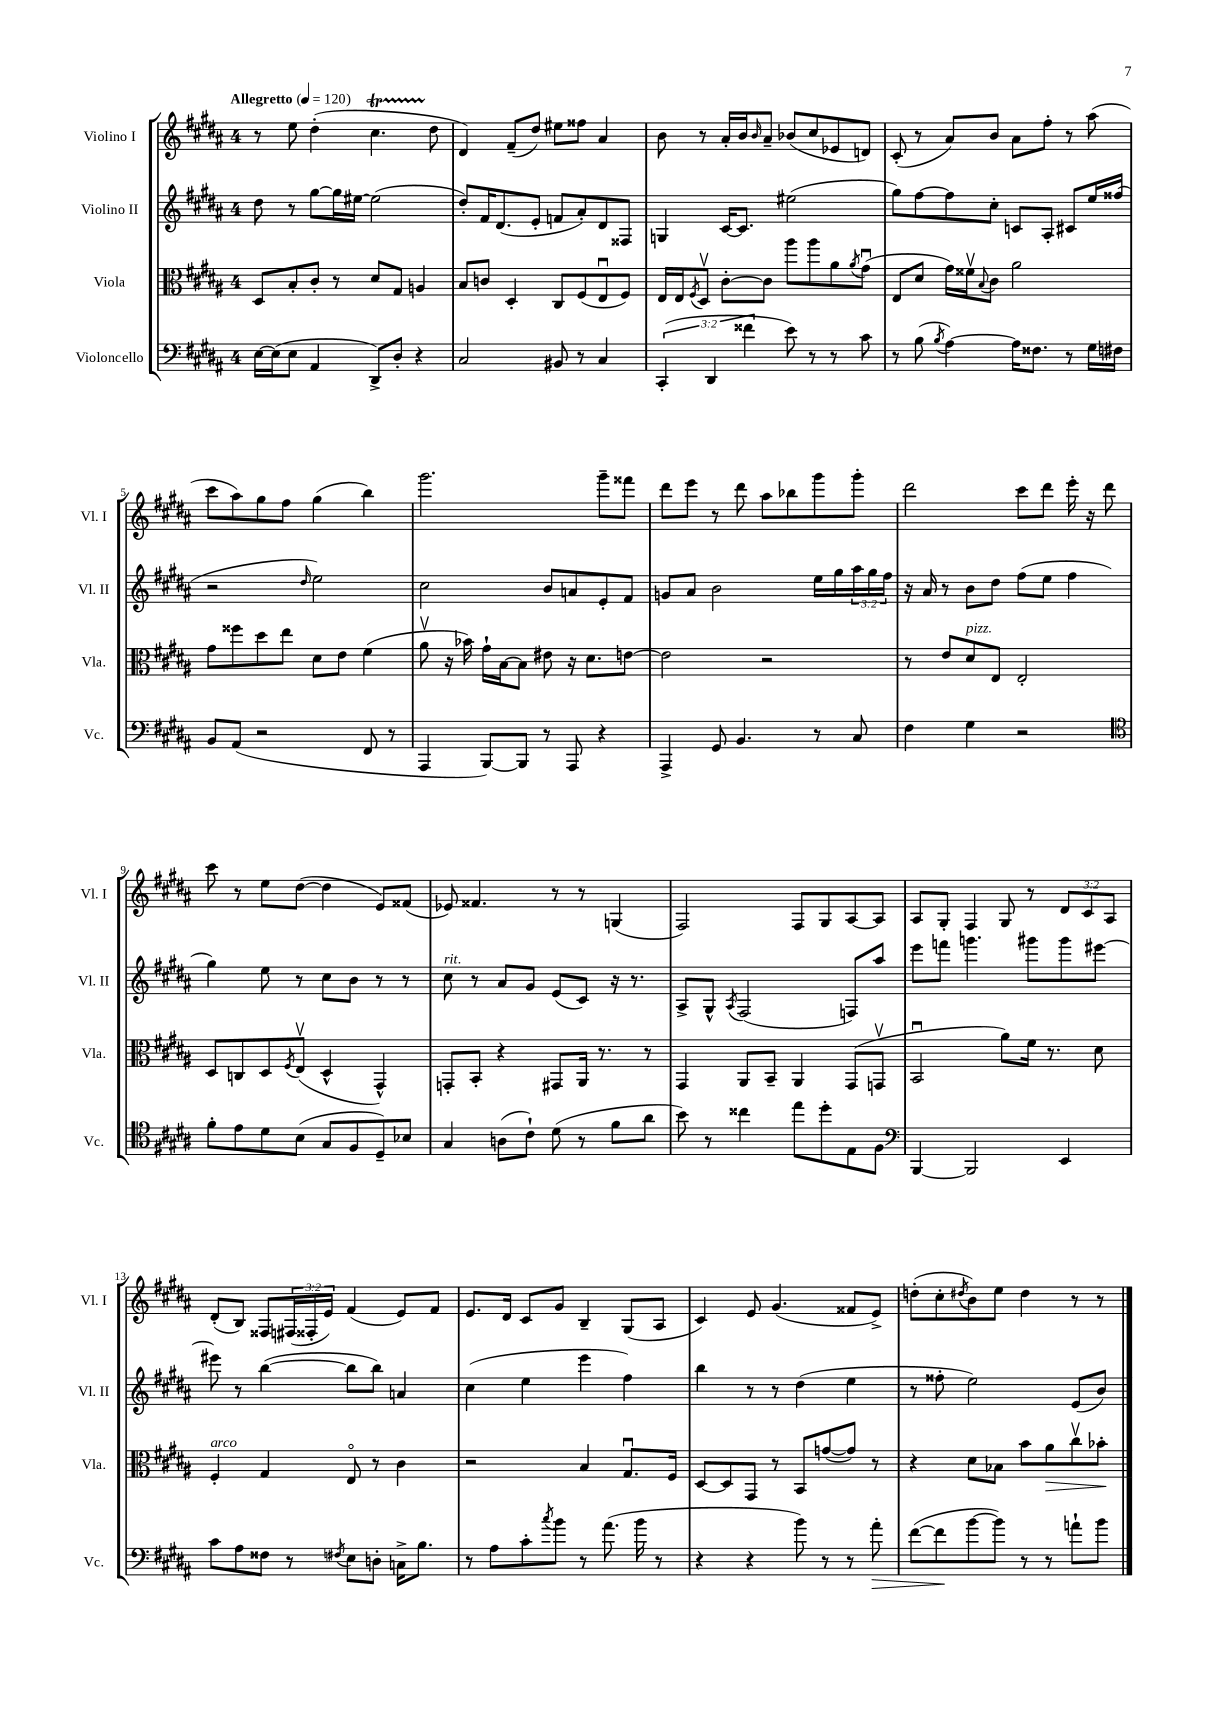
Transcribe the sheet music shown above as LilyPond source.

<<
\new StaffGroup <<
\new Staff = "s0" \with { instrumentName = "Violino I" shortInstrumentName = "Vl. I" } {
    \clef treble \key b \major \once \override Staff.TimeSignature.style = #'single-digit \time 4/4 \override Staff.TupletNumber.text = #tuplet-number::calc-fraction-text \tempo "Allegretto" 4 = 120
    r8 e''8 dis''4-.( cis''4.\startTrillSpan dis''8\stopTrillSpan |
    dis'4) fis'8--( dis''8) eis''8 fisis''8 ais'4 |
    b'8 r8 ais'16-. b'16 \grace { b'16 } ais'8-- bes'8( cis''8 ees'8 d'8) |
    cis'8-.( r8 ais'8) b'8 ais'8 fis''8-. r8 ais''8( |
    cis'''8 ais''8) gis''8 fis''8 gis''4( b''4) |
    gis'''2. gis'''8-- fisis'''8 |
    dis'''8 e'''8 r8 dis'''8 ais''8 bes''8 gis'''8 gis'''8-. |
    dis'''2 cis'''8 dis'''8 e'''16-. r16 dis'''8 |
    cis'''8 r8 e''8 dis''8~( dis''4 e'8) fisis'8( |
    ees'8) fisis'4. r8 r8 g4( |
    fis2) fis8 gis8 ais8~ ais8 |
    ais8 gis8-. fis4 gis8 r8 \tuplet 3/2 { dis'8 cis'8 ais8 } |
    dis'8-.( b8) fisis8 \tuplet 3/2 { fis16( fisis16-. e'16) } fis'4( e'8) fis'8 |
    e'8. dis'16 cis'8 gis'8 b4-- gis8( ais8 |
    cis'4) e'8 gis'4.( fisis'8 e'8->) |
    d''8-.( cis''8-. \acciaccatura { dis''8 } b'8) e''8 dis''4 r8 r8 \bar "|." |
}
\new Staff = "s1" \with { instrumentName = "Violino II" shortInstrumentName = "Vl. II" } {
    \clef treble \key b \major \once \override Staff.TimeSignature.style = #'single-digit \time 4/4 \override Staff.TupletNumber.text = #tuplet-number::calc-fraction-text
    dis''8 r8 gis''8~ gis''16 eis''16~ eis''2( |
    dis''8-.) fis'16 dis'8.( e'8-. f'8 ais'8-.) dis'8 fisis8 |
    g4 cis'16~ cis'8. eis''2( |
    gis''8) fis''8~ fis''8 cis''8-. c'8 ais8-. cis'8 e''16 fisis''16( |
    r2 \grace { dis''16 } e''2) |
    cis''2 b'8 a'8 e'8-. fis'8 |
    g'8 ais'8 b'2 e''16 gis''16 \tuplet 3/2 { ais''16 gis''16 fis''16 } |
    r16 ais'16 r8 b'8 dis''8 fis''8( e''8 fis''4 |
    gis''4) e''8 r8 cis''8 b'8 r8 r8 |
    cis''8^\markup { \italic "rit." } r8 ais'8 gis'8 e'8( cis'8) r16 r8. |
    ais8-> gis8-^ \acciaccatura { ais8 } fis2( f8) ais''8 |
    e'''8 f'''8 g'''4. gis'''8 gis'''8 eis'''8~ |
    eis'''8 r8 b''4~( b''8 b''8) a'4 |
    cis''4( e''4 e'''4 fis''4) |
    b''4 r8 r8 dis''4( e''4 |
    r8 fisis''8-. e''2) e'8( b'8) \bar "|." |
}
\new Staff = "s2" \with { instrumentName = "Viola" shortInstrumentName = "Vla." } {
    \clef alto \key b \major \once \override Staff.TimeSignature.style = #'single-digit \time 4/4
    dis8 b8-. cis'8-. r8 dis'8 gis8 a4 |
    b8 c'8 dis4-. cis8 fis8( e8\downbow fis8) |
    e16 e16 \acciaccatura { fis8 } dis8\upbow cis'8~-. cis'8 ais''8 ais''8 ais'8 \acciaccatura { ais'8 } gis'8\downbow( |
    e8 dis'8 gis'16) fisis'16\upbow \appoggiatura { b8 } cis'8 ais'2 |
    gis'8 fisis''8 dis''8 e''8 dis'8 e'8 fis'4( |
    ais'8\upbow r16 bes'16) gis'16-! b16~ b8 eis'8 r16 dis'8. e'8~ |
    e'2 r2 |
    r8 e'8 dis'8^\markup { \italic "pizz." } e8 e2-. |
    dis8 c8 dis8 \acciaccatura { fis8 } e8\upbow( dis4-^ gis,4-^) |
    g,8-. b,8-. r4 gis,8 ais,16 r8. r8 |
    gis,4 ais,8 b,8-- ais,4 gis,8( g,8\upbow |
    b,2\downbow ais'8) fis'16 r8. dis'8 |
    fis4-.^\markup { \italic "arco" } gis4 e8\flageolet r8 cis'4 |
    r2 b4 gis8.\downbow fis16 |
    dis8~ dis8 gis,8 r8 b,8 g'8~( g'8) r8 |
    r4 dis'8 bes8 b'8 ais'8\> cis''8\upbow bes'8-.\! \bar "|." |
}
\new Staff = "s3" \with { instrumentName = "Violoncello" shortInstrumentName = "Vc." } {
    \clef bass \key b \major \once \override Staff.TimeSignature.style = #'single-digit \time 4/4 \override Staff.TupletNumber.text = #tuplet-number::calc-fraction-text
    e16~ e16( e8 ais,4 dis,8->) dis8-. r4 |
    cis2 bis,8 r8 cis4 |
    \tuplet 3/2 { cis,4-.( dis,4 fisis'4 } e'8) r8 r8 cis'8 |
    r8 b8( \acciaccatura { b8 } ais4~) ais16 fisis8. r8 gis16 fis16 |
    b,8 ais,8( r2 fis,8 r8 |
    ais,,4 b,,8~) b,,8 r8 ais,,8 r4 |
    ais,,4-> gis,8 b,4. r8 cis8 |
    fis4 gis4 r2 |
    \clef tenor fis'8-. e'8 dis'8 b8( gis8 fis8 dis8--) bes8 |
    gis4 a8( cis'8-!) dis'8( r8 fis'8 ais'8 |
    b'8) r8 cisis''4 e''8 dis''8-. e8 fis8 |
    \clef bass b,,4~ b,,2 e,4 |
    cis'8 ais8 fisis8 r8 \acciaccatura { fis8 } e8 d8-. c16-> b8. |
    r8 ais8 cis'8-. \acciaccatura { cis''8 } b'8 r8 ais'8.( b'16 r8 |
    r4 r4 b'8) r8 r8 ais'8-.\> |
    fis'8~( fis'8\! b'8~ b'8) r8 r8 a'8-! b'8 \bar "|." |
}
>>
>>
